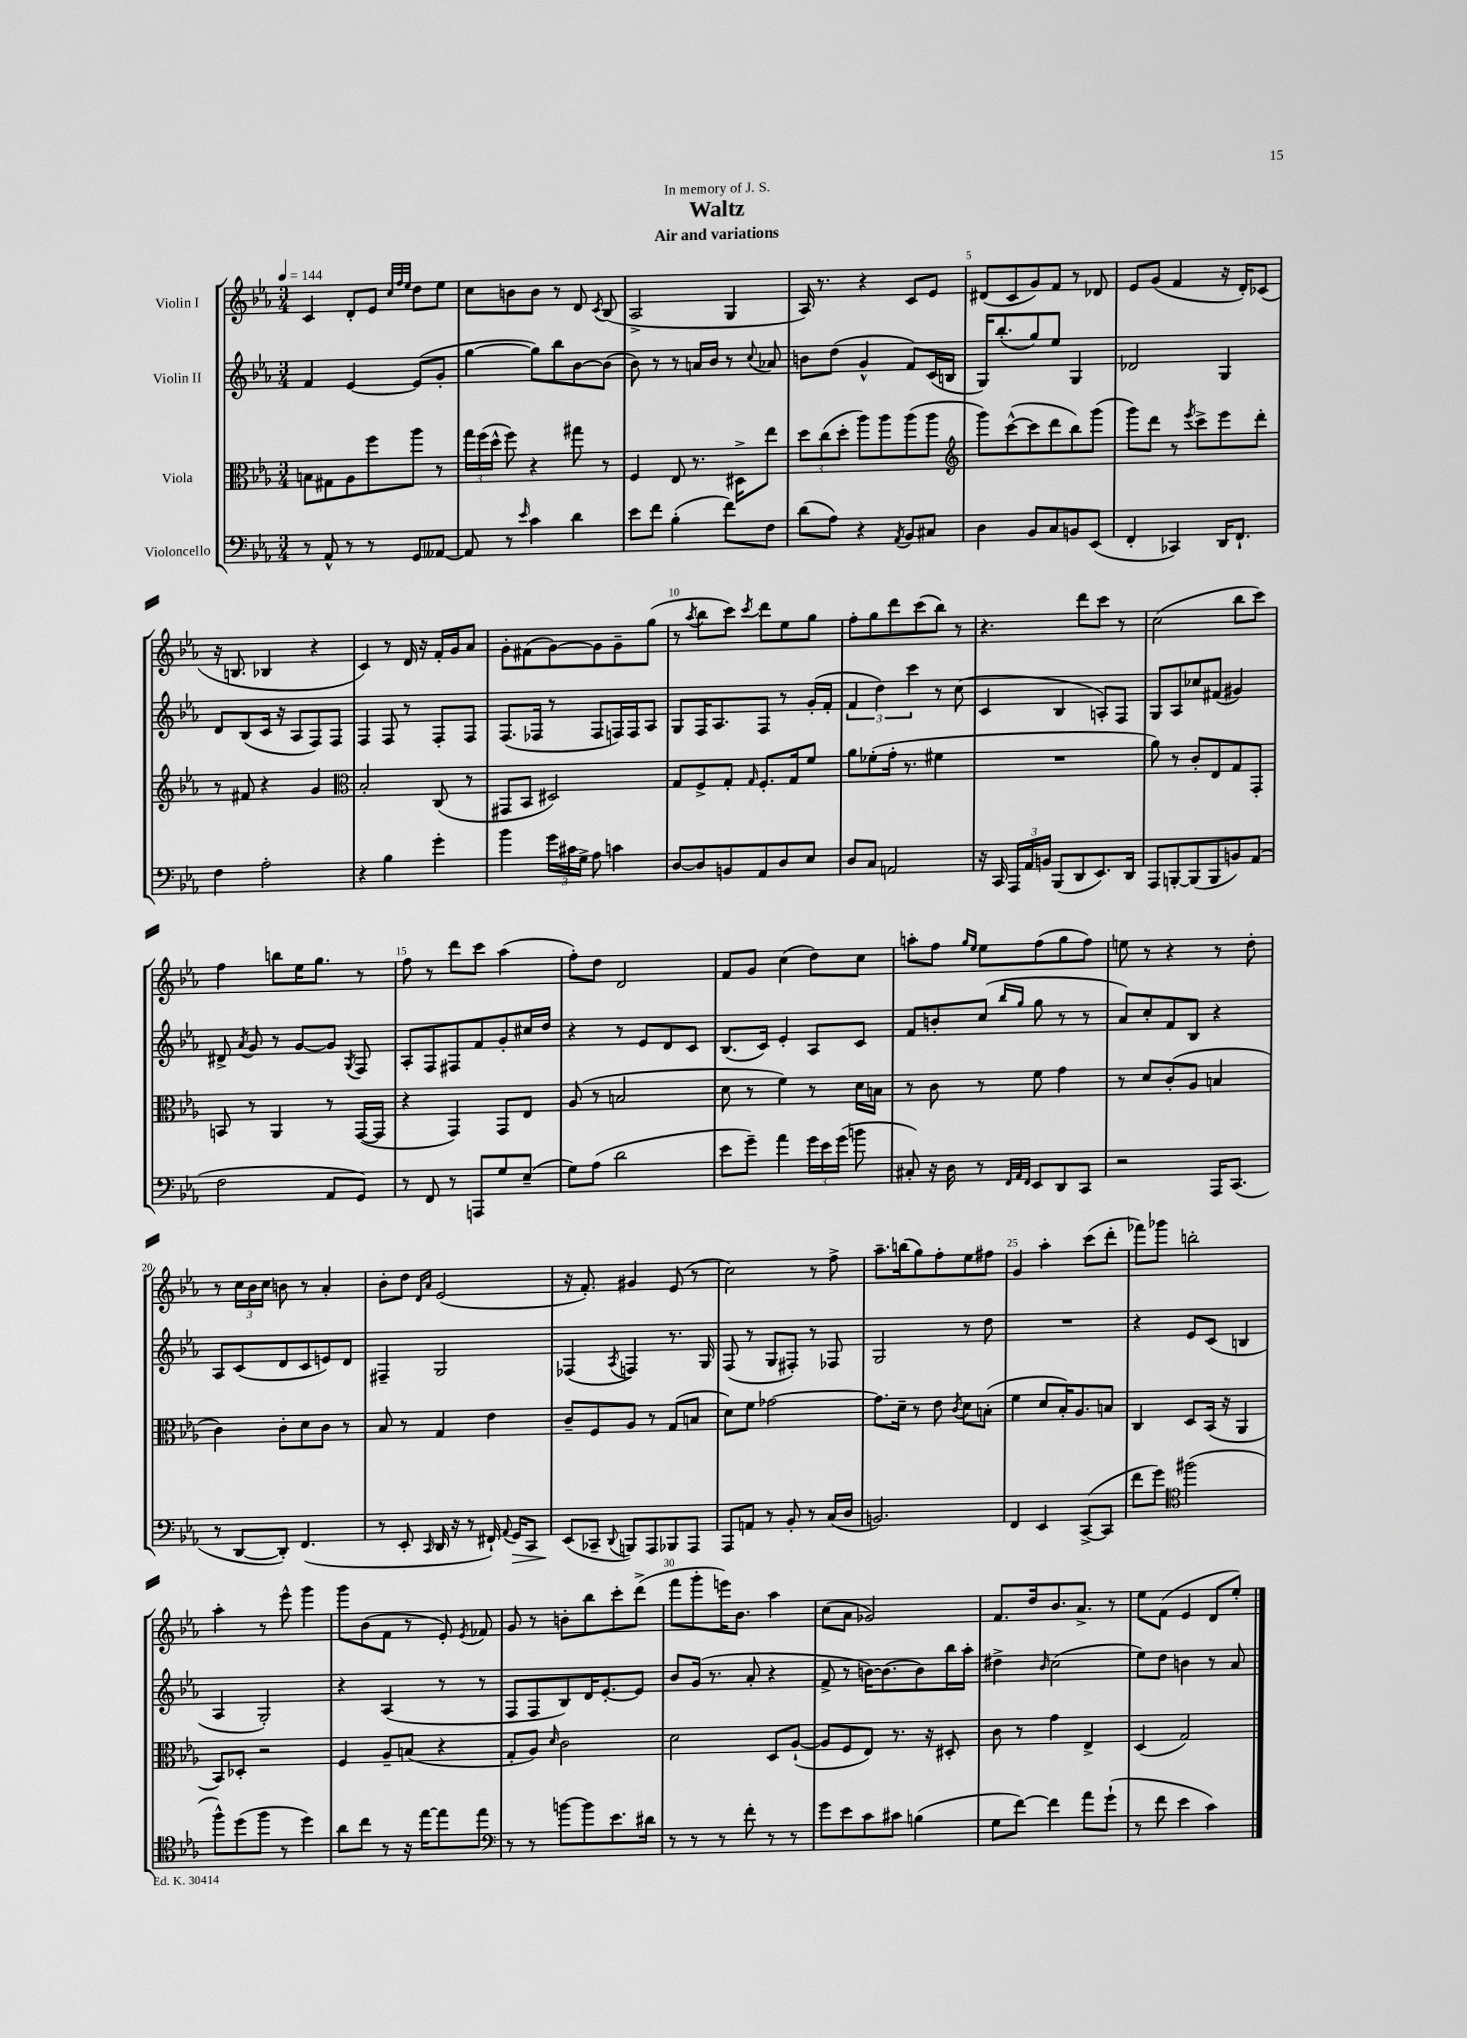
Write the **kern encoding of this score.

**kern	**kern	**kern	**kern
*staff4	*staff3	*staff2	*staff1
*clefF4	*clefC3	*clefG2	*clefG2
*k[b-e-a-]	*k[b-e-a-]	*k[b-e-a-]	*k[b-e-a-]
*M3/4	*M3/4	*M3/4	*M3/4
*MM144	*MM144	*MM144	*MM144
8r	8B\L	4f/	4c/
8AA-^^/	8G#\	.	.
8r	8A-\	[4e-/	8d'/L
8r	8ff\	.	8e-/J
.	.	.	32qqcc/LLL
.	.	.	32qqff/
.	.	.	32qqee-/JJJ
8GG/L	8aa-\J	(8e-/]L	8dd\L
[8AA--/J	8r	8g'/J	8ee-\J
=	=	=	=
8AA--/]	24gg\LL	[4gg\	8cc\L
.	(24ff\	.	.
.	24dd^^\JJ	.	.
8r	8ff\)	.	8b\
16qqe-/	.	.	.
4c\	4r	8gg\]L)	8b\J
.	.	8bb-\	8r
4d\	8gg#\	[8b-\	8d/
.	.	.	8qc/
.	8r	(8b-\]J	(8B-/
=	=	=	=
8e-\L	4F/	8b-\)	2A-^/
8f\J	.	8r	.
(4B-'\	8E-/	8r	.
.	8.r	16a/LL	.
.	.	16b-/JJ	.
8f\L)	.	8r	4G/
.	16D#^\LK	.	.
.	.	8qqcc/	.
8F\J	8ee-\J	8a-/	.
=	=	=	=
(8d\L	12dd\L	8b\L	16A-/)
.	.	.	8.r
.	(12cc\	.	.
8A-\J)	.	(8dd\J	.
.	12dd'\J	.	.
4r	8aa-\L)	4g^^/	4r
.	8aa-\	.	.
8qAA-/	.	.	.
8BB-/L	(8aa-\	8f/L)	8c/L
8C#/J	8aa-\J	(16c/L	8e-/J
.	.	16B/JJ	.
=	=	=	=
*	*clefG2	*	*
4D\	8ggg\L)	16G/LK)	(8d#/L
.	.	(8.bb-'/	.
.	([8ccc^^\	.	8c/
8BB-/L	8ccc\]	8gg/)	8g/)
8C/	8ddd\	8ee-/J	8f/J
8BB/	8bb-\)	4G/	8r
(8EE-/J	(8ggg\J	.	8d-/
=	=	=	=
4FF'/	8ggg\L)	2d-/	8e-/L
.	8ddd\J	.	(8g/J
4CC-/)	8r	.	4f/
.	8qeee-/	.	.
.	8ccc^\L	.	.
16DD/LK	8eee-\	4G/	16r
8.FF`/J	.	.	16d'/LK)
.	8ddd'\J	.	(8c-/J
=	=	=	=
4F\	8r	8d/L	16r
.	.	.	8.B/
.	8f#/	(8B-/	.
2A-'\	4r	16c/Jk	4B-/
.	.	16r	.
.	.	8A-/L	.
.	4g/	8F/)	4r
.	.	8F/J	.
=	=	=	=
*	*clefC3	*	*
4r	2B-'/	4F/	4c/)
4B-\	.	8F/	8r
.	.	8r	16d/
.	.	.	16r
4g'\	(8C/	8F'/L	16f'/LL
.	.	.	16g/J
.	8r	8F/J	8a-/J
=	=	=	=
4b-\	8GG#/L	(8.F/L	8g'\L
.	8BB-/J	.	(8f#\
.	.	16F-/Jk	.
24g\LL	2D#/)	8r	[8g\)
24c#\	.	.	.
24G^\JJ	.	.	.
8A-\	.	8F-/L	8g\]
4c\	.	16F/L)	8g~\
.	.	16F/J	.
.	.	8A-/J	(8gg\J
=	=	=	=
[8D/L	8G/L	8G/L	8r
.	.	.	8qaa-/
8D/]	8F^/	16F/K	8bb-\L
.	.	8.A-/	.
8BB/	8G'/J	.	8ccc\J)
.	16qqG/	.	8qccc/
8AA-/	8.F'/L	8F/J	8ddd\L
8D/	.	8r	8ee-\
.	16G/k	.	.
8E-/J	8f/J	(16g'/LL	8gg\J
.	.	16f'/JJ	.
=	=	=	=
8D/L	8a-\L	6f/	8ff'\L
8C/J	(8f-'\	.	8gg\
.	.	6dd\)	.
2AA/	16g'\Jk	.	8ddd\
.	8.r	.	.
.	.	6ccc\	.
.	.	.	(8ccc\
.	4f#\	8r	8bb-\J)
.	.	(8cc\	8r
=	=	=	=
16r	2.r	4c/	4.r
16CC/	.	.	.
24AAA-/LL	.	.	.
24AA-/	.	.	.
24BB/JJ	.	.	.
(8BBB-/L	.	4B-/	.
8DD/	.	.	8ddd\L
8.EE-/)	.	8A'/L)	8ccc\J
.	.	8F/J	8r
16DD/Jk	.	.	.
=	=	=	=
8AAA-/L	8a-\)	8G/L	(2cc\
[8BBB'/	8r	8A-/	.
(8BBB/]	8c'/L	8cc-/	.
8BBB/	8E-/	(8f#/J	.
8BB/)	8G/	4g#/)	8bb-\L
(8AA-/J	8GG'/J	.	8ccc\J)
=	=	=	=
2F\	8BB/	8d#^/	4ff\
.	.	8qa-/	.
.	8r	8g/	.
.	4AA-/	8r	8bb\L
.	.	[8g/L	16ee-\K
.	.	.	8.gg\J
8AA-/L	8r	8g/]J	.
.	.	8qG/	.
8GG/J)	([16GG/LL	8F/	8r
.	16GG/]JJ	.	.
=	=	=	=
8r	4r	8A-'/L	8ff\
8FF/	.	8F/	8r
8r	4GG/)	8F#/	8ddd\L
8AAA/L	.	8f/	8ccc\J
8G/	8GG/L	8g'/	(4aa-\
(8E-~/J	8E-/J	16cc#/L	.
.	.	16dd/JJ	.
=	=	=	=
8G\L)	(8A-/	4r	8ff'\L)
(8A-\J	8r	.	8dd\J
2d\	2B/	8r	2d/
.	.	8e-/L	.
.	.	8d/	.
.	.	8c/J	.
=	=	=	=
8e-\L	8d\	(8.B-/L	8f/L
8g~\J)	8r	.	8g/J
.	.	16c/Jk)	.
4a-\	4f\)	4e-'/	(4cc\
24g\LL	8r	8A-/L	8dd\L)
24e-\	.	.	.
(24g\JJ	.	.	.
8b\	16d\LL	8c/J	8cc\J
.	16B\JJ	.	.
=	=	=	=
8C#'/)	8r	8f/L	8aa'\L
16r	8c\	8b'/	8ff\J
16D\	.	.	.
.	.	.	16qqgg/LL
.	.	.	16qqee-/JJ
8r	8r	(8cc/J	8ee-\L
32qqFF/LLL	.	.	.
32qqAA-/	.	16qqbb-/LL	.
32qqFF/JJJ	.	16qqgg/JJ	.
8EE-/L	8f\	8gg\	(8ff\
8DD/	4g\	8r	8gg\
8CC/J	.	8r	8ff\J)
=	=	=	=
2r	8r	8a-/L)	8ee\
.	8d/L	8cc'/	8r
.	(8c'/	8f/	4r
.	8A-/J	8B-/J	.
16AAA-/LK	4B/	4r	8r
(8.CC/J	.	.	.
.	.	.	8dd'\
=	=	=	=
8r	4c\)	8A-/L	8r
[8DD/L	.	(8c/	24cc\LL
.	.	.	24b-\
.	.	.	24cc\JJ
8DD'/]J)	8c'\L	8d/	8b\
(4.FF/	8d\	8c/	8r
.	8c\J	8e/)	4a-'/
.	8r	8d/J	.
=	=	=	=
8r	8B-/	4F#~/	8b-'\L
8EE-'/	8r	.	8dd\J
.	.	.	16qqd/LL
16qqCC/	.	.	16qqa-/JJ
16DD/	4G/	2G/	(2e-/
16r	.	.	.
8r	.	.	.
16FF#`/)	4e-\	.	.
8qqAA-/	.	.	.
16GG/LK	.	.	.
8CC/J	.	.	.
=	=	=	=
(8EE-/L	8c~/L	(4F-/	16r
.	.	.	8.f'/)
8CC-~/J	8F/	.	.
8qqDD/	.	8qA-/	.
8BBB/L)	8A-/J	4F/)	4g#/
8AAA-/	8r	.	.
8BBB-/	(8G/L	8.r	(8e-/
8AAA-/J	8B/J	.	8r
.	.	16G/	.
=	=	=	=
8AAA-/L	8d\L)	(8F/	2cc\)
8AA/J	8f\J	8r	.
8r	[2g-\	8G/L	.
8BB-'/	.	8F#'/J)	.
8r	.	8r	8r
(16C/LL	.	8F-/	8ff^\
16D/JJ	.	.	.
=	=	=	=
2.BB/)	8.g-\]L	2G/	8.aa-~\L
.	16d~\Jk	.	(16bb\k
.	8r	.	8gg\)
.	8e-\	.	8ff'\
.	8qc/	.	.
.	8d\L	8r	8ee-\
.	(8B'\J	8dd\	8ff#\J
=	=	=	=
4FF/	4f\	2.r	4g/
4EE-/	8d/L	.	4aa-'\
.	16B-'/K)	.	.
.	8.A-/	.	.
([8CC^/L	.	.	(8ccc\L
8CC/]J	8B/J	.	8ddd'\J
=	=	=	=
8f\L	4C/	4r	8fff-\L)
8g\J)	.	.	8ggg-\J
*clefC4	*	*	*
(2ff#\	8D/L	8e-/L	2bb'\
.	(16BB-/Jk	(8c/J	.
.	16r	.	.
.	4AA-/	4B/	.
=	=	=	=
8ff^^\L)	8BB-/L)	4A-/	4aa-'\
(8dd\	8D-'/J	.	.
8ff\J	2r	2G'/)	8r
8r	.	.	8eee-^^\
4dd\)	.	.	4ggg\
=	=	=	=
8a-\L	4F/	4r	8ggg\L
8cc\J	.	.	(8b-\
8r	8A-~/L	(4A-/	8f\J
16r	(8B/J	.	8r
[16ee-\LK	.	.	.
8ee-\]	4r	8r	8e-'/)
.	.	.	8qe-/
8ee-\J	.	8r	8f-/
=	=	=	=
*clefF4	*	*	*
8r	8G'/L	8F/L	8g/
8r	8A-/J)	8F/	8r
.	16qqd/	.	.
[8b\L	2c\	8B-/)	8b'\L
8b\]	.	16d/K	8bb-\
.	.	[8.e-'/	.
8.e-\	.	.	8ccc'\
.	.	8e-/]J	(8ddd^\J
16d#\Jk	.	.	.
=	=	=	=
8r	2d\	8b-/L	8fff\L
8r	.	(16g/Jk	8ggg'\
.	.	8.r	.
8r	.	.	16eee\K)
.	.	.	8.b-\J
8f'\	.	8a-'/	.
8r	8D/L	4r	4aa-\
8r	([8A-`/J	.	.
=	=	=	=
8g\L	8A-/]L	8f^/	(8cc\L
8e-\	8F/	8r	8a-\J
8c\	8E-/J)	[16b\LK)	2g-/)
.	.	(8.b\]	.
8c#\J	8.r	.	.
(4B\	.	8b\)	.
.	16r	.	.
.	8D#'/	16bb-\L	.
.	.	16aa-'\JJ	.
=	=	=	=
8G\L	8c\	4dd#^\	8.f/L
[8f\J)	8r	.	.
.	.	.	16dd/k
.	.	16qqb-/	.
4f\]	4g\	(2cc\	8.b-/
.	.	.	8.a-^/J
8a-\L	4E-^/	.	.
(8g`\J	.	.	8r
=	=	=	=
8r	(4D/	8ee-\L)	8ee-\L
8f\	.	8dd\J	(8f\J
4e-\	2G/)	4b\	4e-/
4c\)	.	8r	8d/L
.	.	8a-/	8ee-'/J)
==	==	==	==
*-	*-	*-	*-
